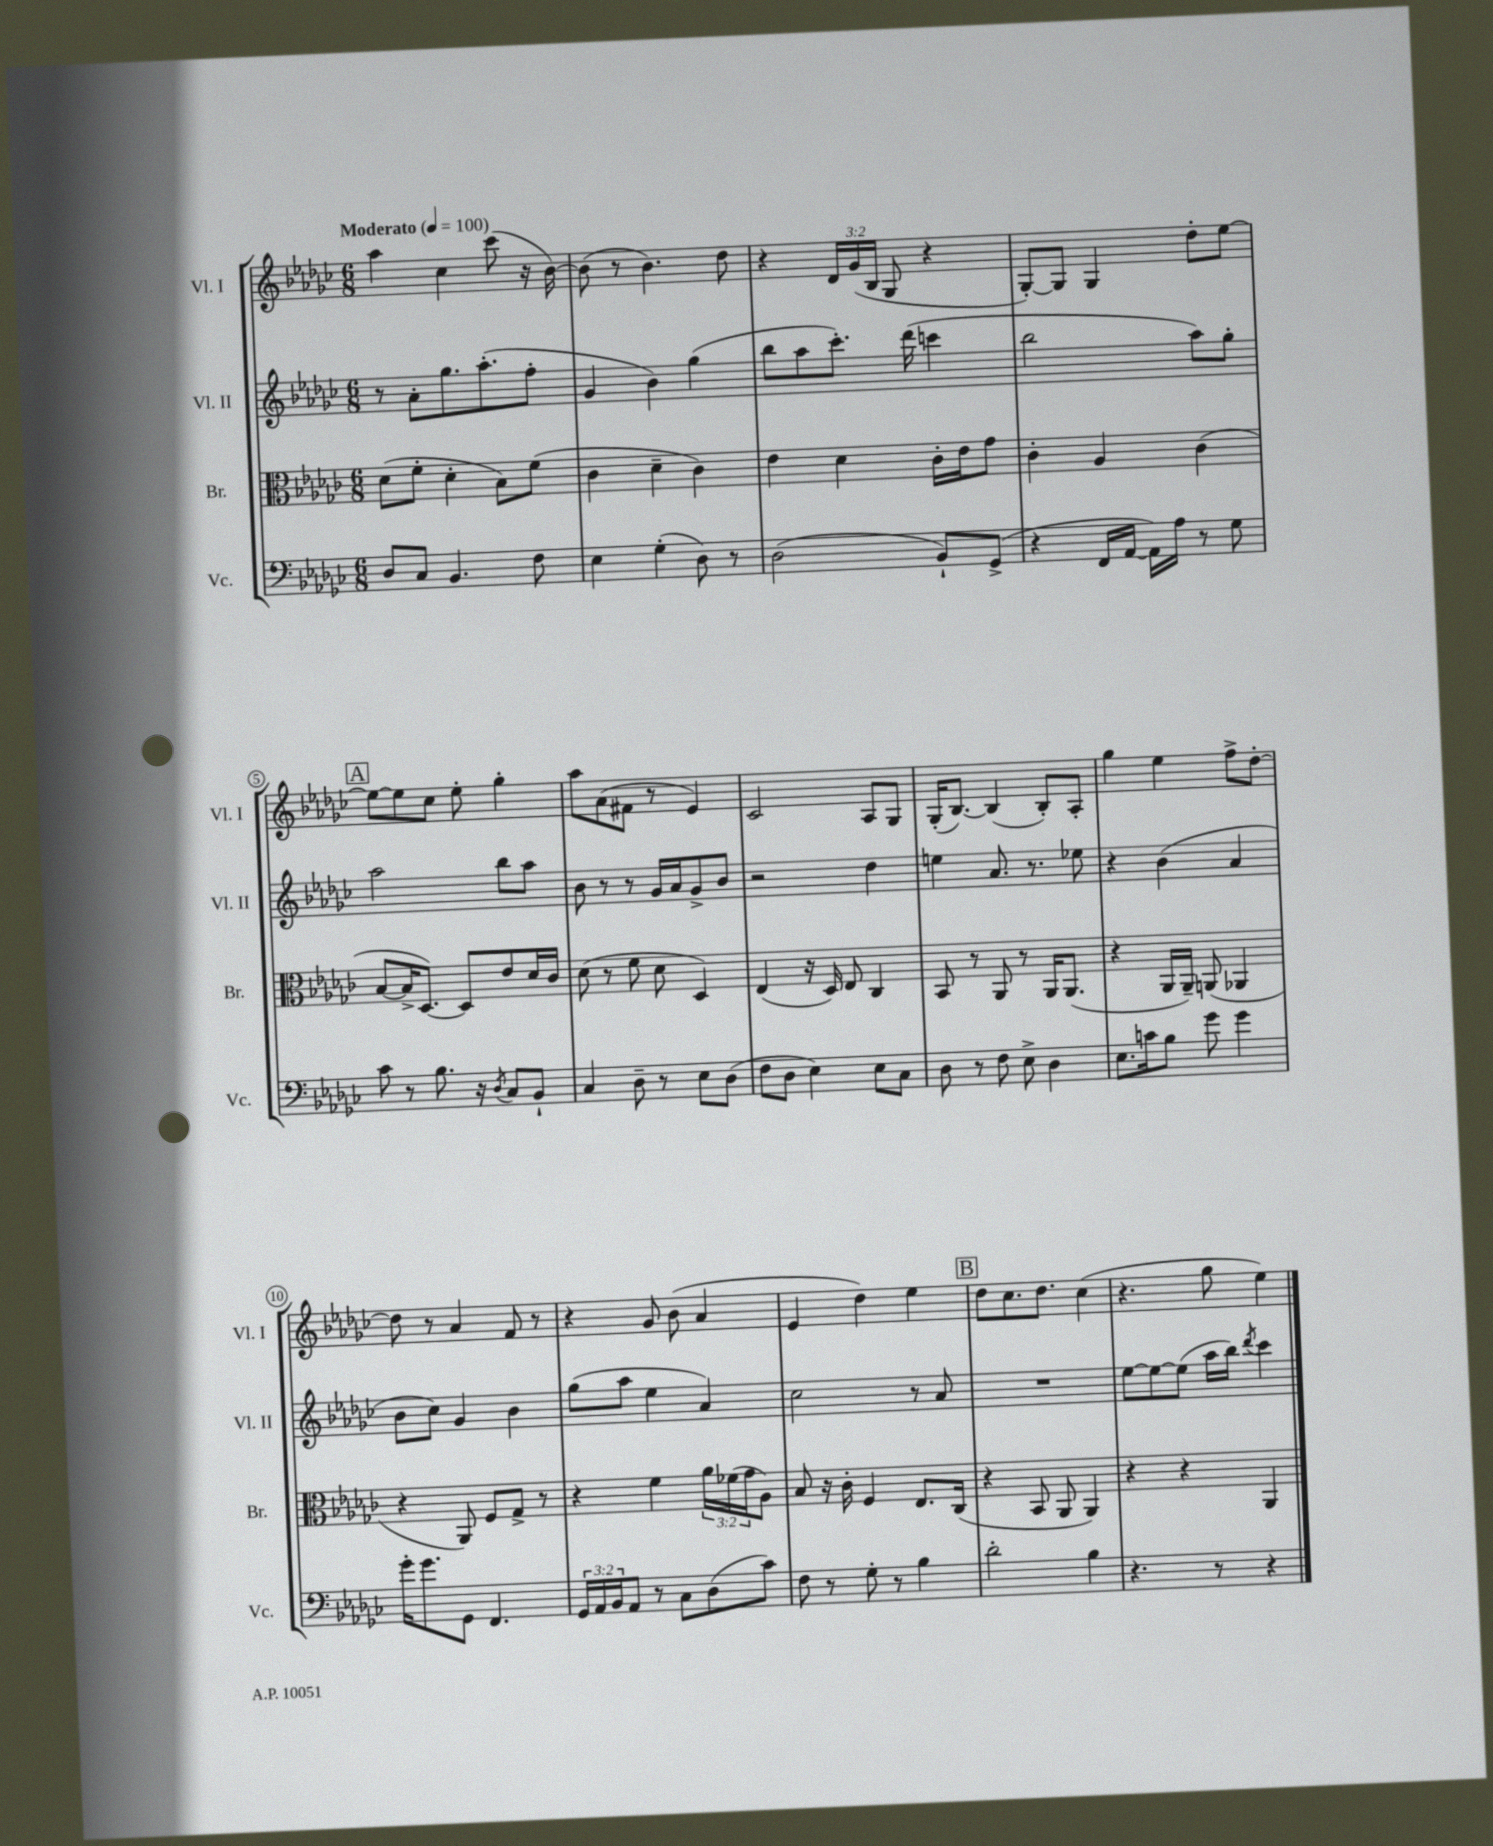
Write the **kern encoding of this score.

**kern	**kern	**kern	**kern
*part4	*part3	*part2	*part1
*staff4	*staff3	*staff2	*staff1
*I"Vc.	*I"Br.	*I"Vl. II	*I"Vl. I
*I'Vc.	*I'Br.	*I'Vl. II	*I'Vl. I
*clefF4	*clefC3	*clefG2	*clefG2
*k[b-e-a-d-g-c-]	*k[b-e-a-d-g-c-]	*k[b-e-a-d-g-c-]	*k[b-e-a-d-g-c-]
*M6/8	*M6/8	*M6/8	*M6/8
*MM100	*MM100	*MM100	*MM100
=1	=1	=1	=1
!	!	!	!LO:TX:a:B:t=Moderato
8D-/L	(8d-\L	8r	4aa-\
8C-/J	8f'\J	8a-'\L	.
4.BB-/	4d-'\	8.gg-\	4cc-\
.	.	(8.aa-'\	.
.	8B-\L)	.	(8ccc-\
8F\	(8f\J	8ff'\J	16r
.	.	.	[16b-\)
=2	=2	=2	=2
4E-\	4c-\	4g-/	(8b-\]
.	.	.	8r
(4G-'\	4d-~\	4b-\)	4.b-\)
8D-\)	4c-\)	(4gg-\	.
8r	.	.	8dd-\
=3	=3	=3	=3
(2D-\	4e-\	8bb-\L	4r
.	.	8aa-\	.
.	4d-\	8.ccc-'\J)	24d-/LL
.	.	.	(24g-/
.	.	.	24B-/JJ
.	.	.	8G-/
.	.	(16ddd-\	.
8BB-`/L)	16c-'\LL	4cccn\	4r
.	16e-\J	.	.
(8GG-^/J	8g-\J	.	.
=4	=4	=4	=4
4r	4c-'\	2bb-\	[8G-'/L)
.	.	.	8G-/J]
16FF/LL	4A-/	.	4G-/
[16AA-/JJ	.	.	.
16AA-\LL])	.	.	.
16A-\JJ	.	.	.
8r	(4c-\	8aa-\L)	8dd-'\L
8G-\	.	8gg-'\J	[8ee-\J
!!LO:LB:g=z
!!LO:REH:place=s1:t=A
=5	=5	=5	=5
8c-\	[8B-/L	2aa-\	8ee-\L_
8r	16B-^/K]	.	8ee-\]
.	[8.D-/J)	.	.
8.B-\	.	.	8cc-\J
.	8D-/L]	.	8ee-'\
16r	.	.	.
8qD-/	.	.	.
8C-/L	8e-/	8bb-\L	4gg-'\
8BB-`/J	16d-/L	8aa-\J	.
.	16c-/JJ	.	.
=6	=6	=6	=6
4C-/	(8d-\	8b-\	8aa-\L
.	8r	8r	(8a-\
8D-~\	8f\	8r	8f#X\J
8r	8d-\	16g-/LL	8r
.	.	16a-/J	.
8E-\L	4D-/)	8g-^/	4e-/)
(8D-\J	.	8b-/J	.
=7	=7	=7	=7
8F\L	(4E-/	2r	2c-/
8D-\J	.	.	.
4E-\)	16r	.	.
.	16D-/)	.	.
.	8E-/	.	.
8E-\L	4C-/	4dd-\	8A-/L
8C-\J	.	.	8G-/J
=8	=8	=8	=8
8D-\	8BB-/	4een\	(16G-'/KL
.	.	.	[8.B-/J)
8r	8r	.	.
8F\	8AA-/	8.a-/	(4B-/]
8E-^\	8r	.	.
.	.	8.r	.
4D-\	16AA-/KL	.	8B-'/L)
.	(8.AA-/J	.	.
.	.	8ee-X\	8A-'/J
=9	=9	=9	=9
8.E-\L	4r	4r	4gg-\
16cn\k	.	.	.
8B-\J	16AA-/LL	(4b-\	4ee-\
.	16AA-~/JJ)	.	.
8g-\	(8AAn/	.	.
4g-\	4AA-X/	4a-/	8ff^\L
.	.	.	[8dd-'\J
!!LO:LB:g=z
=10	=10	=10	=10
16g-'\KL	4r	8b-\L	8dd-\]
8.g-\	.	.	.
.	.	8cc-\J)	8r
8GG-\J	8AA-/)	4g-/	4a-/
4.FF/	8F/L	.	.
.	8G-^/J	4b-\	8f/
.	8r	.	8r
=11	=11	=11	=11
24GG-/LL	4r	(8gg-\L	4r
24AA-/	.	.	.
24BB-/J	.	.	.
8AA-/J	.	8aa-\J	.
8r	4f\	4ee-\	8g-/
8C-\L	.	.	(8b-\
(8D-\	24a-\LL	4a-/)	4a-/
.	(24f-X\	.	.
.	24g-\J	.	.
8c-\J)	8A-\J)	.	.
=12	=12	=12	=12
8F\	8B-/	2cc-\	4e-/
8r	16r	.	.
.	16c-'\	.	.
8G-'\	4F/	.	4dd-\)
8r	.	.	.
4B-\	8.E-/L	8r	4ee-\
.	.	8a-/	.
.	(16C-/Jk	.	.
!!LO:REH:place=s1:t=B
=13	=13	=13	=13
2d-'\	4r	2.r	8dd-\L
.	.	.	8.cc-\
.	8BB-/	.	.
.	.	.	8.dd-\J
.	8AA-/	.	.
4B-\	4AA-/)	.	(4cc-\
=14	=14	=14	=14
4.r	4r	[8ee-\L	4.r
.	.	8ee-\_	.
.	4r	(8ee-\J]	.
8r	.	16aa-\LL	8gg-\
.	.	16bb-\JJ)	.
.	.	8qddd-/	.
4r	4AA-/	4ccc-\	4ee-\)
==	==	==	==
*-	*-	*-	*-
